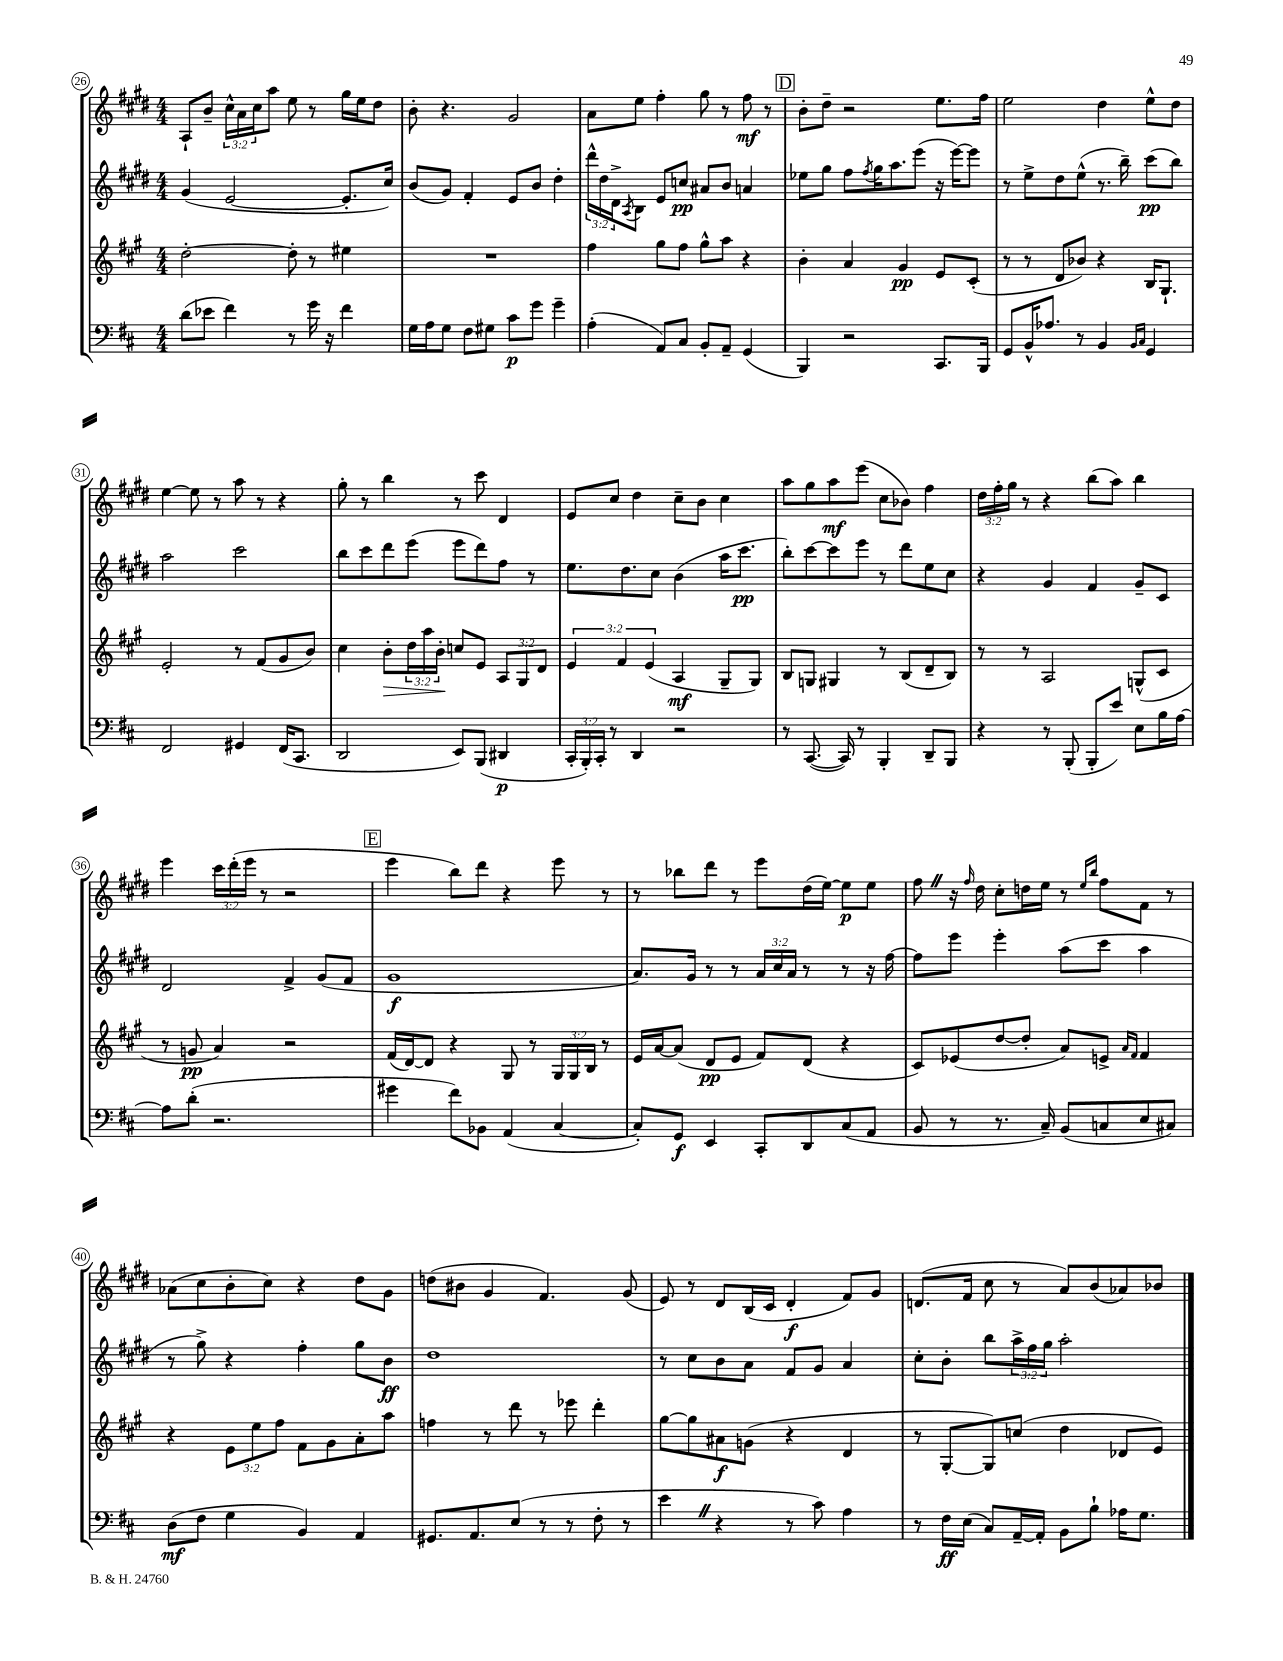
<<
\new StaffGroup <<
\new Staff = "s0" {
    \clef treble \key e \major \numericTimeSignature \time 4/4 \override Staff.TupletNumber.text = #tuplet-number::calc-fraction-text
    a8-! b'8-- \tuplet 3/2 { cis''16-^ a'16 cis''16 } a''8 e''8 r8 gis''16 e''16 dis''8 |
    b'8-. r4. gis'2 |
    a'8 e''8 fis''4-. gis''8 r8 fis''8\mf r8 |
    \mark \markup { \box "D" } b'8-. dis''8-- r2 e''8. fis''16 |
    e''2 dis''4 e''8-^ dis''8 |
    e''4~ e''8 r8 a''8 r8 r4 |
    gis''8-. r8 b''4 r8 cis'''8 dis'4 |
    e'8 cis''8 dis''4 cis''8-- b'8 cis''4 |
    a''8 gis''8 a''8\mf e'''8( cis''8 bes'8) fis''4 |
    \tuplet 3/2 { dis''16 fis''16-. gis''16 } r8 r4 b''8( a''8) b''4 |
    e'''4 \tuplet 3/2 { cis'''16 dis'''16-.( e'''16 } r8 r2 |
    \mark \markup { \box "E" } e'''4 b''8) dis'''8 r4 e'''8 r8 |
    r8 bes''8 dis'''8 r8 e'''8 dis''16( e''16~) e''8\p e''8 |
    fis''8 \once \override BreathingSign.text = \markup { \musicglyph "scripts.caesura.straight" } \breathe r16 \grace { fis''16 } dis''16 cis''8-. d''16 e''16 r8 \grace { e''16 b''16 } fis''8 fis'8 r8 |
    aes'8( cis''8 b'8-. cis''8) r4 dis''8 gis'8 |
    d''8( bis'8 gis'4 fis'4.) gis'8( |
    e'8) r8 dis'8 b16( cis'16 dis'4-.\f fis'8) gis'8 |
    d'8.( fis'16 cis''8 r8 a'8) b'8( aes'8) bes'8 \bar "|." |
}
\new Staff = "s1" {
    \clef treble \key e \major \numericTimeSignature \time 4/4 \override Staff.TupletNumber.text = #tuplet-number::calc-fraction-text
    gis'4( e'2~ e'8.-. cis''16) |
    b'8( gis'8) fis'4-. e'8 b'8 dis''4-. |
    \tuplet 3/2 { dis'''16-^ dis''16 dis'16-> } \acciaccatura { a8 } b8 e'8 c''8\pp ais'8 b'8 a'4 |
    \mark \markup { \box "D" } ees''8 gis''8 fis''8 \acciaccatura { fis''8 } gis''16 a''8. e'''8( r16 e'''16~) e'''8 |
    r8 e''8-> dis''8 e''8-^( r8. b''16--) cis'''8\pp( b''8) |
    a''2 cis'''2 |
    b''8 cis'''8 dis'''8 e'''8( e'''8 dis'''8) fis''8 r8 |
    e''8. dis''8. cis''8 b'4( a''16 cis'''8.\pp |
    b''8-.) cis'''8~ cis'''8 e'''8 r8 dis'''8 e''8 cis''8 |
    r4 gis'4 fis'4 gis'8-- cis'8 |
    dis'2 fis'4-> gis'8( fis'8 |
    \mark \markup { \box "E" } gis'1\f |
    a'8.) gis'16 r8 r8 \tuplet 3/2 { a'16 cis''16 a'16 } r8 r8 r16 fis''16~ |
    fis''8 e'''8 e'''4-. a''8( cis'''8 a''4 |
    r8 gis''8->) r4 fis''4-. gis''8 b'8\ff |
    dis''1 |
    r8 cis''8 b'8 a'8 fis'8 gis'8 a'4 |
    cis''8-. b'8-. b''8 \tuplet 3/2 { a''16-> fis''16 gis''16 } a''2-. \bar "|." |
}
\new Staff = "s2" {
    \clef treble \key a \major \numericTimeSignature \time 4/4 \override Staff.TupletNumber.text = #tuplet-number::calc-fraction-text
    d''2~-. d''8-. r8 eis''4 |
    R1 |
    fis''4 gis''8 fis''8 gis''8-^ a''8 r4 |
    \mark \markup { \box "D" } b'4-. a'4 gis'4\pp e'8 cis'8-.( |
    r8 r8 d'8 bes'8) r4 b16 gis8.-! |
    e'2-. r8 fis'8( gis'8 b'8) |
    cis''4 b'8-.\> \tuplet 3/2 { d''16 a''16 b'16-.\! } c''8 e'8 \tuplet 3/2 { a8 gis8 d'8 } |
    \tuplet 3/2 { e'4 fis'4 e'4( } a4\mf gis8-- gis8) |
    b8 g8 gis4 r8 b8( d'8-- b8) |
    r8 r8 a2 g8-^( cis'8 |
    r8 g'8\pp a'4) r2 |
    \mark \markup { \box "E" } fis'16( d'16~) d'8 r4 gis8 r8 \tuplet 3/2 { gis16 gis16 b16 } r8 |
    e'16 a'16~ a'8( d'8\pp e'8 fis'8) d'8( r4 |
    cis'8) ees'8( d''8~ d''8-. a'8) e'8-> \grace { a'16 fis'16 } fis'4 |
    r4 \tuplet 3/2 { e'8 e''8 fis''8 } fis'8 gis'8 a'8-. a''8 |
    f''4 r8 d'''8 r8 ees'''8 d'''4-. |
    gis''8~ gis''8 ais'8\f g'8( r4 d'4 |
    r8 gis8~-. gis8) c''8( d''4 des'8 e'8) \bar "|." |
}
\new Staff = "s3" {
    \clef bass \key d \major \numericTimeSignature \time 4/4 \override Staff.TupletNumber.text = #tuplet-number::calc-fraction-text
    d'8( ees'8 fis'4) r8 g'16 r16 fis'4 |
    g16 a16 g8 fis8 gis8 cis'8\p g'8 g'4-- |
    a4-.( a,8) cis8 b,8-. a,8-- g,4( |
    \mark \markup { \box "D" } b,,4) r2 cis,8. b,,16 |
    g,8 b,16-^ aes8. r8 b,4 \grace { b,16 cis16 } g,4 |
    fis,2 gis,4 fis,16( cis,8. |
    d,2 e,8) b,,8( dis,4\p |
    \tuplet 3/2 { cis,16-. b,,16-.) cis,16-. } r8 d,4 r2 |
    r8 cis,8.~( cis,16) r8 b,,4-. d,8-- b,,8 |
    r4 r8 b,,8-.( b,,8-. e'8) e8 b16 a16~ |
    a8 d'8-.( r2. |
    \mark \markup { \box "E" } gis'4 fis'8) bes,8 a,4( cis4~ |
    cis8-.) g,8\f e,4 cis,8-. d,8 cis8( a,8 |
    b,8 r8 r8. cis16--) b,8( c8 e8 cis8) |
    d8\mf( fis8 g4 b,4) a,4 |
    gis,8. a,8. e8( r8 r8 fis8-. r8 |
    e'4 \once \override BreathingSign.text = \markup { \musicglyph "scripts.caesura.straight" } \breathe r4 r8 cis'8) a4 |
    r8 fis16\ff e16( cis8) a,16~-- a,16-. b,8 b8-! aes16 g8. \bar "|." |
}
>>
>>
\layout { \context { \Score currentBarNumber = #26 \override BarNumber.stencil = #(make-stencil-circler 0.1 0.3 ly:text-interface::print) } }
